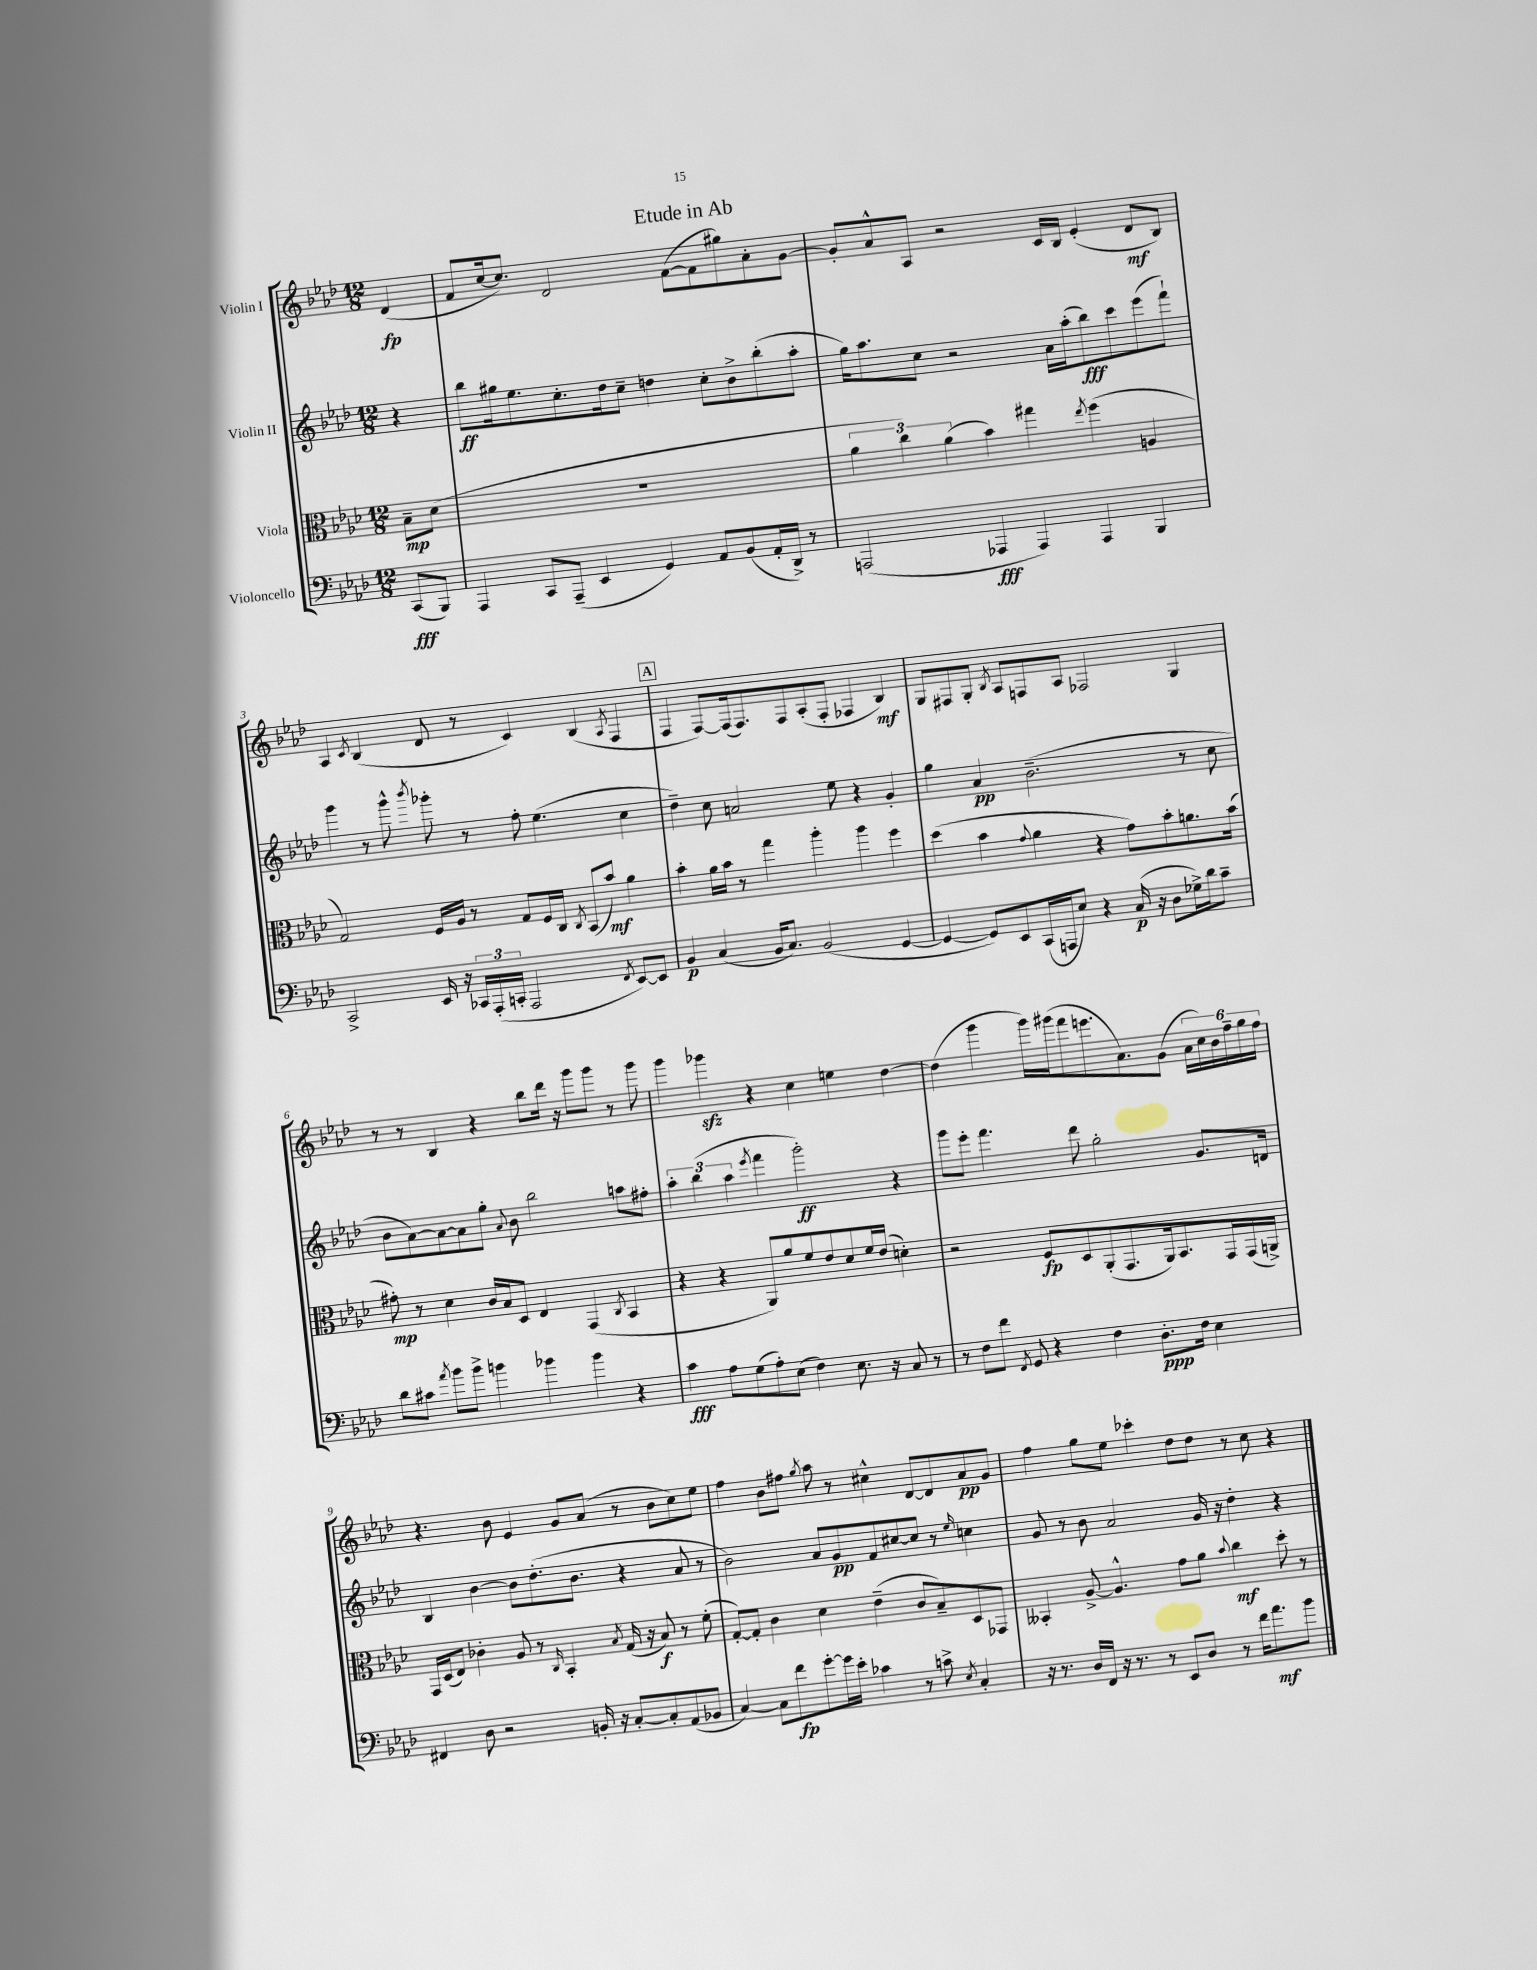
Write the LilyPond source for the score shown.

\header { title = "Etude in Ab" }
<<
\new StaffGroup <<
\new Staff = "s0" \with { instrumentName = "Violin I" } {
    \clef treble \key aes \major \numericTimeSignature \time 12/8 \partial 4
    \autoBeamOff des'4\fp( |
    f'8[ c''16~ c''8.]) des'2 f'8[~( f'8 gis''8) aes'8-. g'8]~ |
    g'8[-. aes'8-^ aes8] r2 c'16[ bes16] ees'4-.( des'8[\mf bes8]) |
    aes4 \acciaccatura { c'8 } bes4( des'8 r8 c'4) bes4( \acciaccatura { aes8 } f4 |
    \mark \markup { \box "A" } f4 f8[~) f16( f8.) f8 aes8-.( f8]-. fes4 bes4\mf) |
    g8[ fis8 g8]-. \acciaccatura { bes8 } aes8[ f8 aes8] fes2 g4 |
    r8 r8 bes4 r4 bes''8[ des'''16] r16 g'''8[ g'''8] r8 g'''8 |
    g'''4 ges'''4\sfz r4 c''4 e''4 des''4~ |
    des''4( g'''4 g'''16[) gis'''16( f'''8 e'''8. aes'8.) g'8]( \tuplet 6/4 { aes'16[ c''16) bes'16 f''16-- g''16 f''16] } |
    r4. bes'8 ees'4 g'8[ aes'8]( r8 bes'8[ c''8) ees''8] |
    f''4 bes'8[ fis''8] \acciaccatura { g''8 } aes''8 r8 cis''4-^ des'8[~ des'8 aes'8\pp g'8] |
    f''4 g''8[ ees''8] ces'''4-. des''8[ des''8] r8 c''8 r4 \bar "|." |
}
\new Staff = "s1" \with { instrumentName = "Violin II" } {
    \clef treble \key aes \major \numericTimeSignature \time 12/8 \partial 4
    \autoBeamOff r4 |
    bes''8[\ff gis''16 ees''8. c''8.-. des''16 c''8]-- d''4 c''8[-. bes'8-> bes''8-.( aes''8]-. |
    g''16[) aes''8. c''8] r2 aes'16[ aes''16-.( bes''8\fff) c'''8 ees'''8( f'''8]-!) |
    g'''4 r8 g'''8-^ \acciaccatura { bes'''8 } ges'''8-. r8 f''8-. ees''4.( c''4 |
    \mark \markup { \box "A" } des''4--) c''8 a'2 ees''8 r4 g'4-. |
    g''4 aes'4\pp bes'2.--( r8 c''8 |
    bes'8[ aes'8~) aes'8~ aes'8 g''8]-. \appoggiatura { aes'8 } bes'8 bes''2 a''8[ fis''8]-. |
    \tuplet 3/2 { aes''4-. bes''4( aes''4 } \acciaccatura { ees'''8 } f'''4 g'''2-.\ff) r4 |
    g'''8[ ees'''8]-. f'''4. des'''8 g''2-. g'8.[ d'16] |
    bes4 bes'4~ bes'8[ des''8.-.( bes'8.] r4 aes'8 r8 |
    bes'2) aes'8[ g'8\pp f'8 cis''8~ cis''8] r8 \grace { ees''16 } c''4 |
    g'8 r8 bes'8 aes'2 g'16 r16 des''4-. r4 \bar "|." |
}
\new Staff = "s2" \with { instrumentName = "Viola" } {
    \clef alto \key aes \major \numericTimeSignature \time 12/8 \partial 4
    \autoBeamOff bes8[--\mp des'8]( |
    R1. |
    \tuplet 3/2 { aes'4 c''4) aes'4( } bes'4) gis''4 \acciaccatura { ees''8 } f''4( a4 |
    g2) f16[ aes16] r8 g8[ f16 c16] \acciaccatura { c8 } bes,8[( bes'8]\mf) aes'4 |
    \mark \markup { \box "A" } bes'4-. aes'16[ bes'16] r8 g''4 aes''4-. aes''4 f''4 |
    des''4( bes'4 \appoggiatura { g'8 } aes'4 r4 g'8[) bes'8-. a'8. bes'16]( |
    gis'8-.\mp) r8 des'4 c'16[ bes16 des8] ees4 g,4( \acciaccatura { c8 } bes,4 |
    r4 r4 aes,8[) aes'8 f'8 ees'8 des'8 f'16 ees'16]( d'4-.) |
    r2 f8[\fp des8 aes,8-.( g,8. aes,16) bes,8. g,16 g,16( a,16]->) |
    g,16[ des16( ees8]) ces'4-. aes8 r8 \grace { c16 } bes,4-. \acciaccatura { bes8 } g16( r16 bes8\f) r8 f'8-.( |
    g8[~-.) g8]-. c'4 des'4 ees'4--( c'8[ bes8--) des8 ges,8] |
    beses,4-. aes8~-> aes4.-^ g'8[ aes'8] \appoggiatura { bes'8 } c''4\mf des''8-. r8 \bar "|." |
}
\new Staff = "s3" \with { instrumentName = "Violoncello" } {
    \clef bass \key aes \major \numericTimeSignature \time 12/8 \partial 4
    \autoBeamOff c,8[\fff( bes,,8]) |
    aes,,4 c,8[ aes,,8]--( ees,4 g,4) aes,8[ bes,8( aes,16-. des,16]->) r8 |
    a,,2( aes,,4\fff aes,,4) aes,,4 bes,,4 |
    c,2-> ees,16 r16 \tuplet 3/2 { ces,16[ aes,,16-.( c,16]-. } aes,,2 \acciaccatura { f,8 } ees,8[~) ees,8] |
    \mark \markup { \box "A" } bes,4\p c4( bes,16[ c8.]) bes,2( g,4~ |
    g,4~ g,8[) ees,8 c,16( a,,16 ees8]) r4 c16\p( r16 des8[ ges16->) des'16 c'8]-- |
    des'8[ cis'8] \acciaccatura { aes'8 } bes'8[ bes'8]-> b'4 bes'4 bes'4 r4 |
    c'4\fff aes8[ g8( aes8-.) ees8]( f4) ees8. r16 c8 r8 |
    r8 f8[ f'8] \acciaccatura { f,8 } g,8 r4 f4 des8.[-.\ppp f16] ees4 |
    fis,4 des8 r2 b,16-. r16 c8[~-. c8-. aes,8( bes,8] |
    c4~) c8[ f'8\fp g'8~-. g'16 ees'16]-. ces'4 r8 c'8-> \acciaccatura { ees8 } c4-. |
    r16 r8. des16[ f,16] r16 r8. r8 ees,8[ des8] r8 f'16[ aes'8.\mf bes'8] \bar "|." |
}
>>
>>
